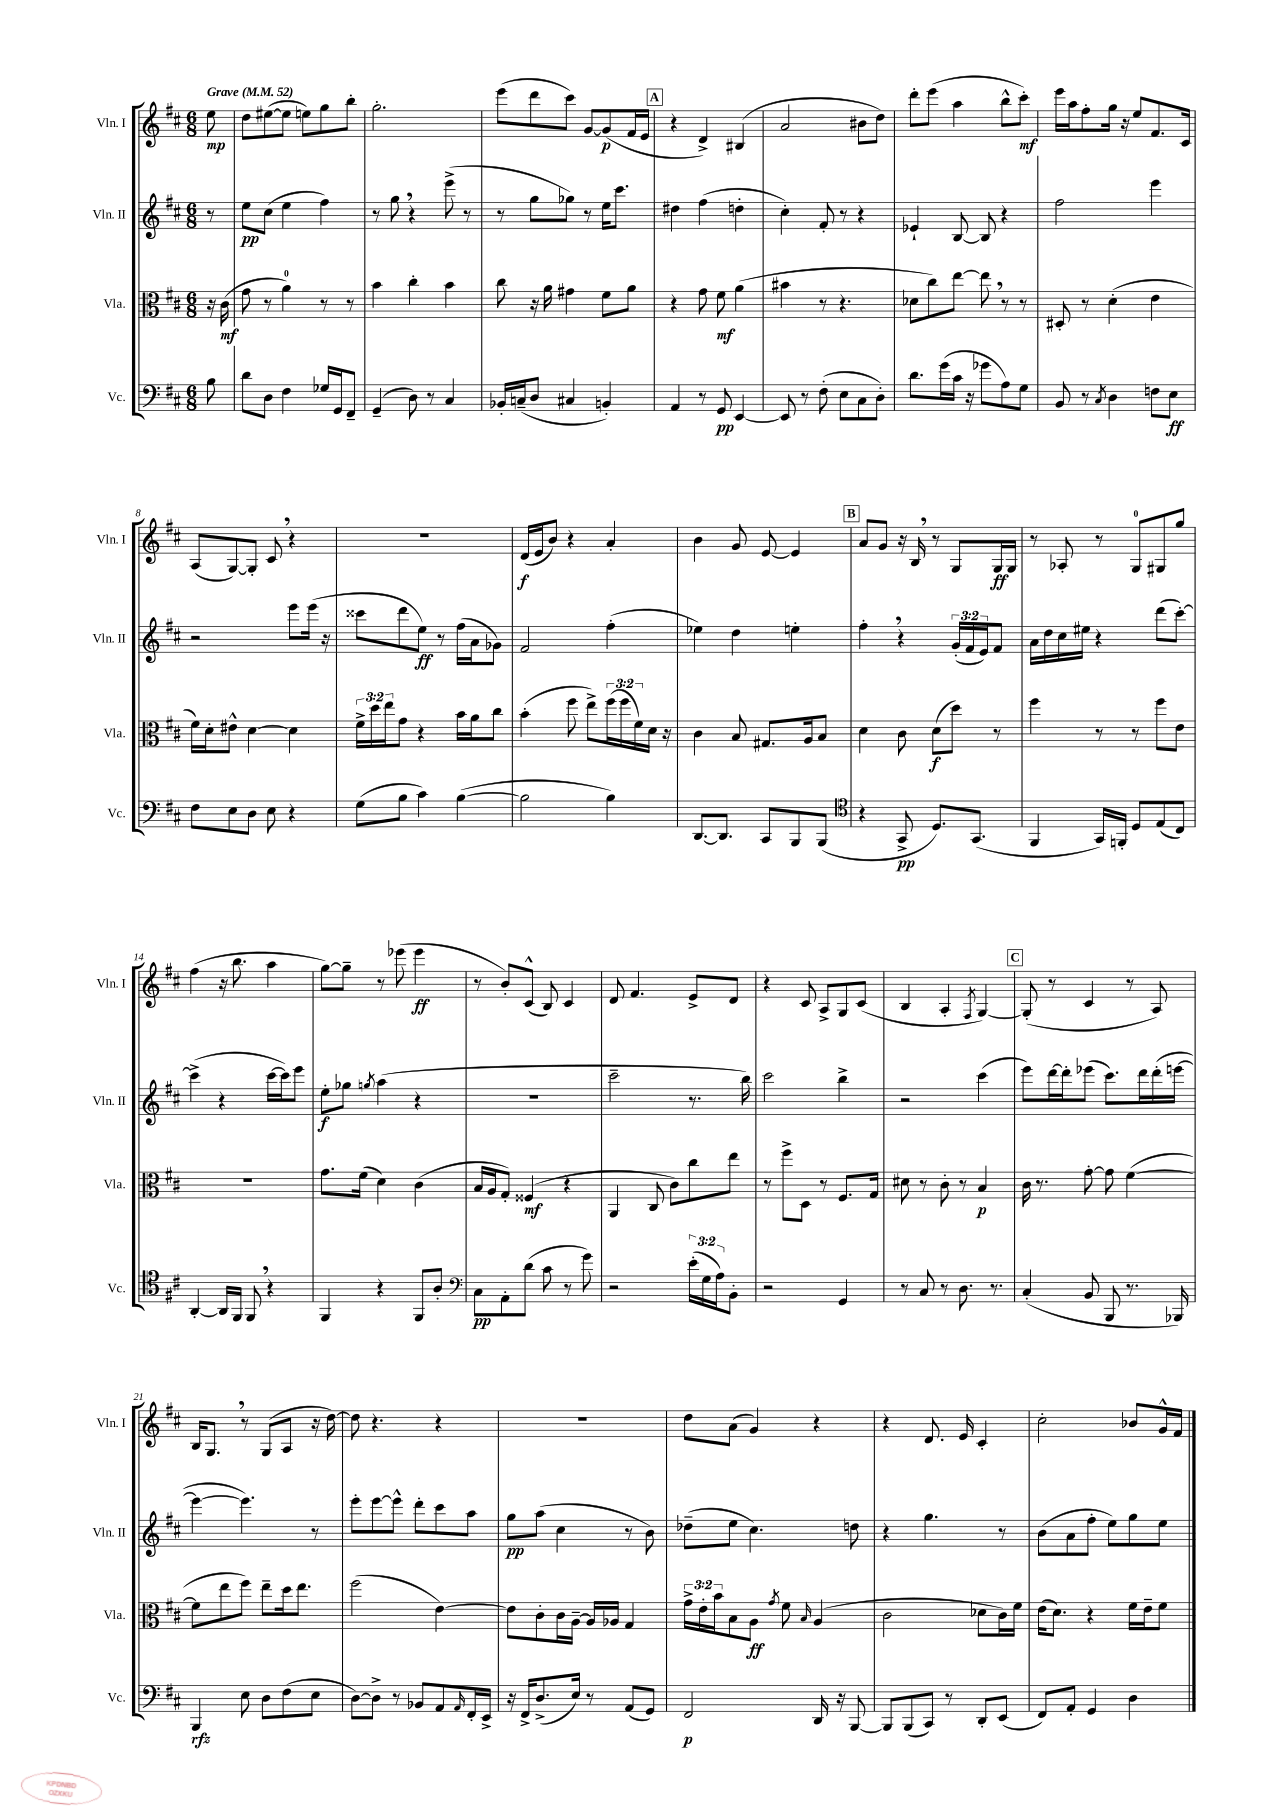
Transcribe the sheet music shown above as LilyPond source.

<<
\new StaffGroup <<
\new Staff = "s0" \with { instrumentName = "Vln. I" shortInstrumentName = "Vln. I" } {
    \clef treble \key d \major \numericTimeSignature \time 6/8 \partial 8 \tempo "Grave" 4 = 52
    e''8\mp |
    d''8 eis''8~( eis''8 e''8) g''8 b''8-. |
    g''2.-. |
    e'''8( d'''8 cis'''8) g'8~ g'8\p( fis'16 e'16 |
    \mark \markup { \box "A" } r4 d'4->) bis4( |
    a'2 bis'8 d''8) |
    d'''8-. e'''8( a''4 b''8-^ cis'''8-.\mf) |
    e'''16 a''16 fis''8-. g''16 r16 e''8 fis'8. cis'16 |
    a8( g8~) g8-. cis'8 \breathe r4 |
    R2. |
    d'16\f( e'16 b'8) r4 a'4-. |
    b'4 g'8 e'8~ e'4 |
    \mark \markup { \box "B" } a'8 g'8 r16 b16 \breathe r8 g8 g16\ff g16 |
    r8 aes8-. r8 g8-0 gis8 g''8 |
    fis''4( r16 b''8. a''4 |
    g''8~) g''8-- r8 ees'''8( ees'''4\ff |
    r8 b'8-.) cis'8-^( b8) cis'4 |
    d'8 fis'4. e'8-> d'8 |
    r4 cis'8 a8-> g8 cis'8( |
    b4 a4-. \acciaccatura { fis8 } g4~) |
    \mark \markup { \box "C" } g8-.( r8 cis'4 r8 a8) |
    b16 g8. \breathe r8 g8( a8 r16 d''16~) |
    d''8 r4. r4 |
    R2. |
    d''8 a'8( g'4) r4 |
    r4 d'8. e'16 cis'4-. |
    cis''2-. bes'8 g'16-^ fis'16 \bar "|." |
}
\new Staff = "s1" \with { instrumentName = "Vln. II" shortInstrumentName = "Vln. II" } {
    \clef treble \key d \major \numericTimeSignature \time 6/8 \override Staff.TupletNumber.text = #tuplet-number::calc-fraction-text \partial 8
    r8 |
    e''8\pp cis''8( e''4 fis''4) |
    r8 g''8 \breathe r4 e'''8->( r8 |
    r8 g''8 ges''8) r8 e''16 cis'''8. |
    \mark \markup { \box "A" } dis''4 fis''4( d''4-. |
    cis''4-.) fis'8-. r8 r4 |
    ees'4-! b8~ b8 r4 |
    fis''2 e'''4 |
    r2 e'''8 e'''16( r16 |
    cisis'''8 d'''8 e''8\ff) r8 fis''16( a'16 ges'8) |
    fis'2 fis''4-.( |
    ees''4) d''4 e''4-. |
    \mark \markup { \box "B" } fis''4-. \breathe r4 \tuplet 3/2 { g'16-.( fis'16 e'16) } fis'8 |
    a'16 d''16 cis''16 eis''16 r4 d'''8( cis'''8~-.) |
    cis'''4->( r4 cis'''16~ cis'''16) e'''8 |
    e''8-.\f ges''8 \acciaccatura { g''8 } a''4( r4 |
    R2. |
    cis'''2-- r8. b''16) |
    cis'''2 b''4-> |
    r2 cis'''4( |
    \mark \markup { \box "C" } e'''8) d'''16~ d'''16-. ees'''8( cis'''8.) d'''16 d'''16-.( e'''16~ |
    e'''4~ e'''4.) r8 |
    e'''8-. e'''8~ e'''8-^ d'''8-. cis'''8 a''8 |
    g''8\pp a''8( cis''4 r8 b'8) |
    des''8--( e''8 cis''4.) d''8 |
    r4 g''4. r8 |
    b'8( a'8 fis''8-. e''8) g''8 e''8 \bar "|." |
}
\new Staff = "s2" \with { instrumentName = "Vla." shortInstrumentName = "Vla." } {
    \clef alto \key d \major \numericTimeSignature \time 6/8 \override Staff.TupletNumber.text = #tuplet-number::calc-fraction-text \partial 8
    r16 cis'16\mf( |
    g'8 r8 a'4-0) r8 r8 |
    b'4 cis''4-. b'4 |
    cis''8 r16 a'16 gis'4 fis'8 a'8 |
    \mark \markup { \box "A" } r4 g'8 fis'8\mf a'4( |
    bis'4 r8 r4. |
    des'8 cis''8) e''8~ e''8 \breathe r8 r8 |
    dis8-. r8 d'4-.( e'4 |
    fis'16) d'16-. eis'8-^ d'4~ d'4 |
    \tuplet 3/2 { fis'16-> d''16 e''16 } g'8 r4 b'16 a'16 cis''8 |
    b'4-.( fis''8 e''8->) \tuplet 3/2 { fis''16( fis''16 fis'16) } d'16 r16 |
    cis'4 b8 gis8. a16 b8 |
    \mark \markup { \box "B" } d'4 cis'8 d'8\f( d''8) r8 |
    fis''4 r8 r8 fis''8 e'8 |
    R2. |
    g'8. fis'16( d'4) cis'4( |
    b16 a16 g8-.) fisis4\mf( r4 |
    a,4 cis8 cis'8) cis''8 e''8 |
    r8 fis''8-> d8 r8 fis8. g16 |
    dis'8 r8 cis'8-. r8 b4\p |
    \mark \markup { \box "C" } cis'16 r8. g'8~-. g'8 fis'4~( |
    fis'8 e''8 fis''8) e''8-- d''16 e''8. |
    fis''2( e'4~) |
    e'8 cis'8-. cis'16 a16~-- a16 aes16 g4 |
    \tuplet 3/2 { g'16-> e'16-. b'16 } b8 a8\ff \acciaccatura { g'8 } fis'8 \grace { b16 } a4( |
    cis'2 des'8 cis'16) fis'16 |
    e'16( d'8.) r4 fis'16 e'16-- fis'8 \bar "|." |
}
\new Staff = "s3" \with { instrumentName = "Vc." shortInstrumentName = "Vc." } {
    \clef bass \key d \major \numericTimeSignature \time 6/8 \override Staff.TupletNumber.text = #tuplet-number::calc-fraction-text \partial 8
    b8 |
    d'8 d8 fis4 ges16 g,16 fis,8-- |
    g,4--( d8) r8 cis4 |
    bes,16-. c16--( d8 cis4 b,4-.) |
    \mark \markup { \box "A" } a,4 r8 g,8\pp e,4~ |
    e,8 r8 fis8-.( e8 cis8 d8-.) |
    d'8. g'16( cis'16 r16 ges'8 a8) g8 |
    b,8 r8 \acciaccatura { cis8 } d4 f8 e8\ff |
    fis8 e8 d8 e8 r4 |
    g8( b8 cis'4) b4~( |
    b2 b4) |
    d,8.~ d,8. cis,8 b,,8 b,,8( |
    \mark \markup { \box "B" } \clef tenor r4 g,8->\pp d8.) g,8.( |
    fis,4 g,16) f,16-. d8 e8( cis8) |
    a,4~-. a,16 fis,16 fis,8 \breathe r4 |
    fis,4 r4 fis,8 a8-. |
    \clef bass cis8\pp a,8-. d'8( cis'8 r8 g'8) |
    r2 \tuplet 3/2 { e'16-.( g16 a16) } b,8-. |
    r2 g,4 |
    r8 cis8 r8 d8. r8. |
    \mark \markup { \box "C" } cis4-.( b,8 b,,8 r8. bes,,16) |
    b,,4\rfz e8 d8 fis8( e8 |
    d8~) d8-> r8 bes,8 a,8 \grace { a,16 } fis,16-. e,16-> |
    r16 fis,16-> d8.->( e16) r8 a,8( g,8) |
    fis,2\p d,16 r16 b,,8~ |
    b,,8 b,,8( cis,8) r8 d,8-. e,8( |
    fis,8) a,8-. g,4 d4 \bar "|." |
}
>>
>>
